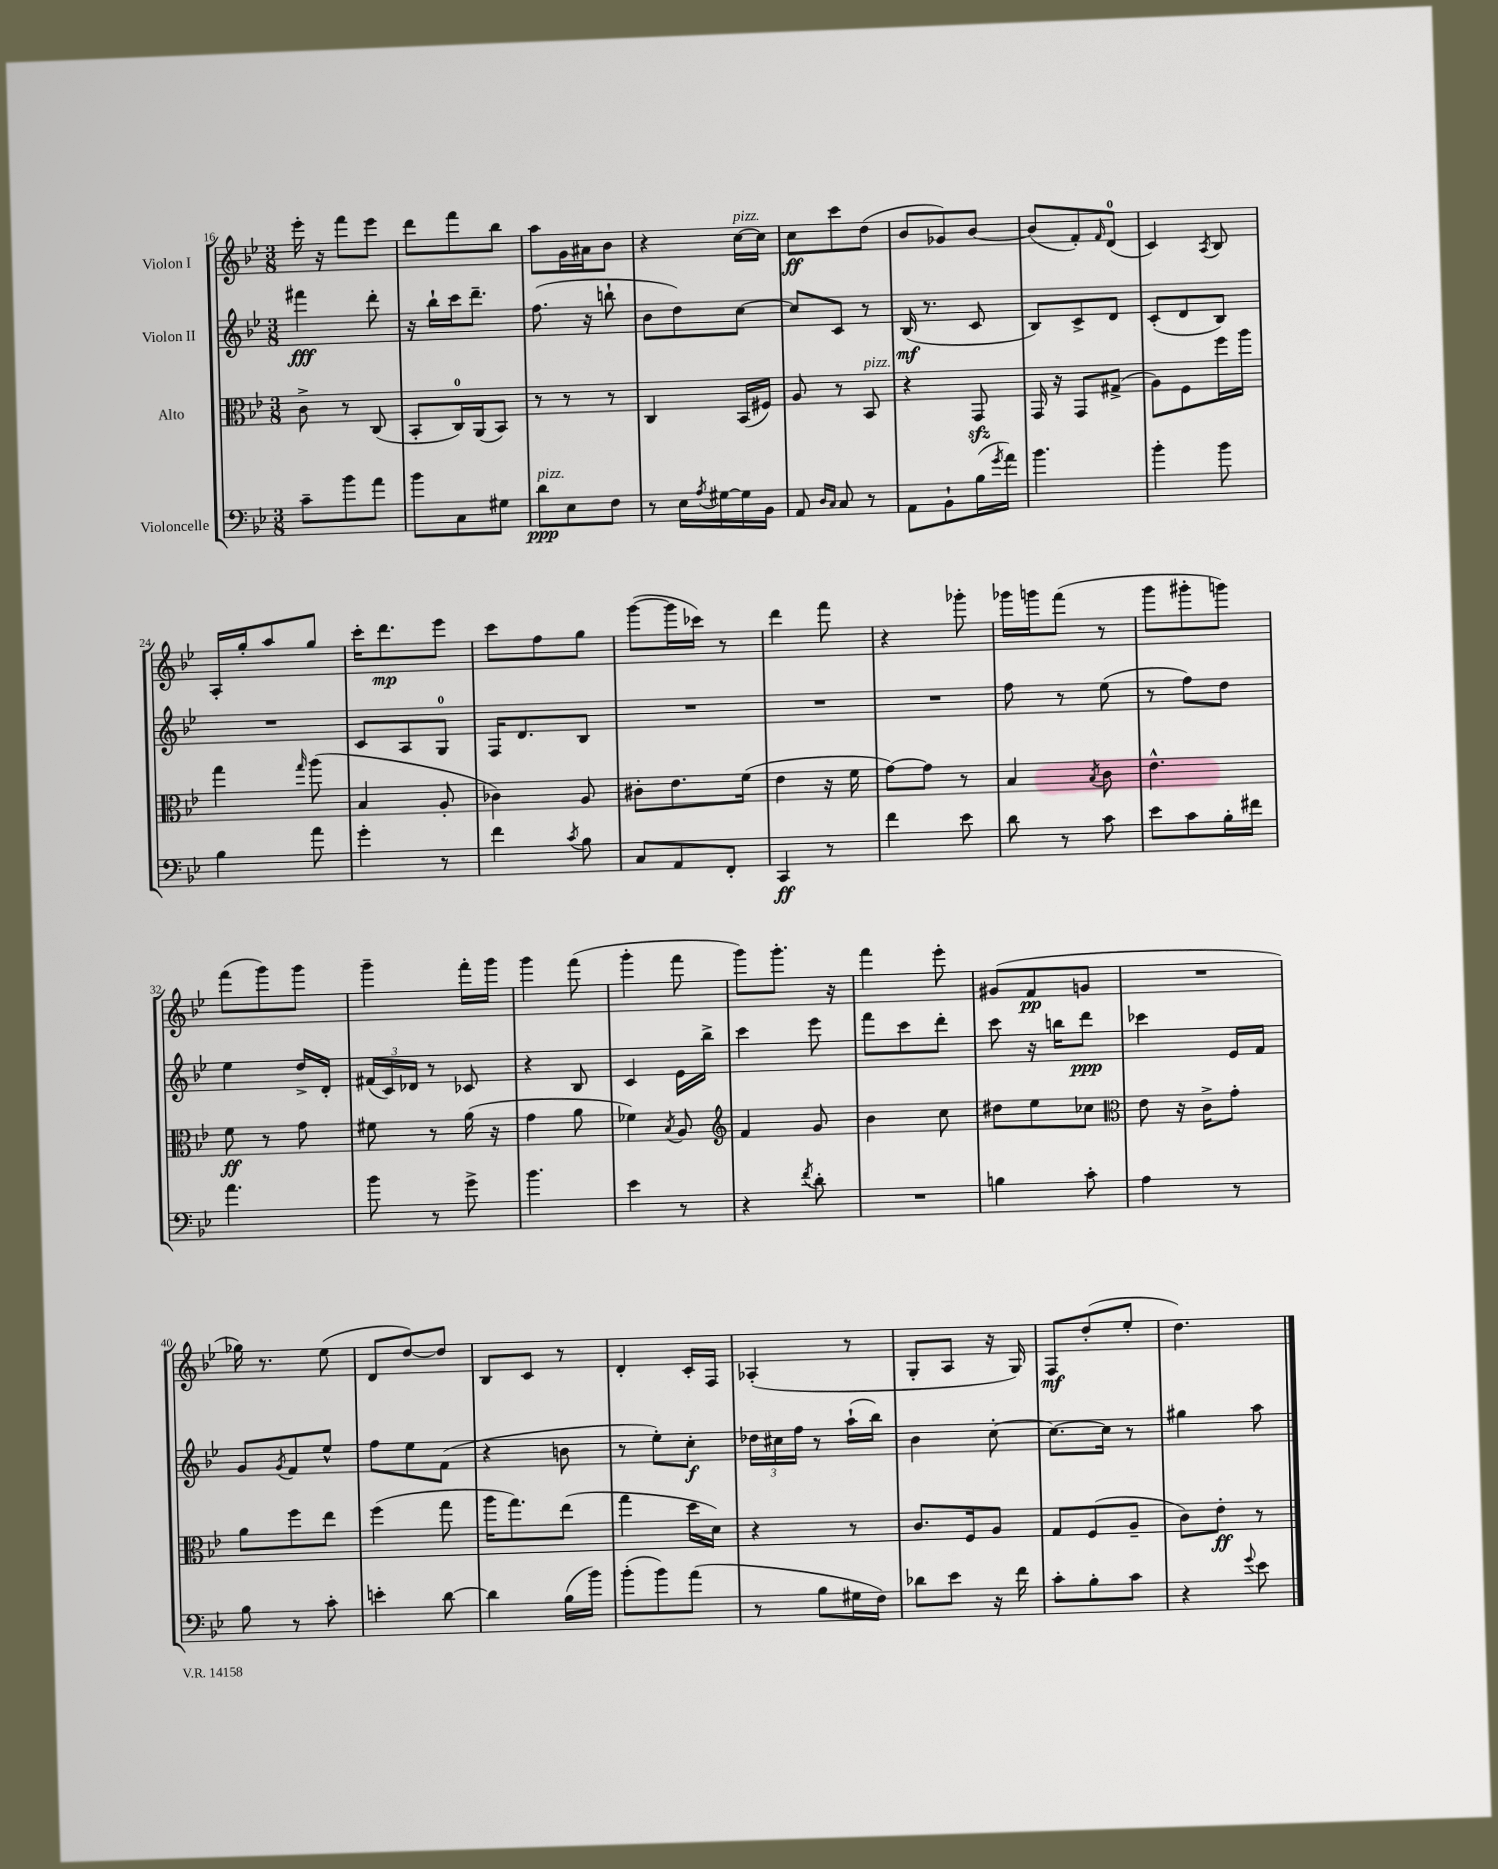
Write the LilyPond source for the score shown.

<<
\new StaffGroup <<
\new Staff = "s0" \with { instrumentName = "Violon I" } {
    \clef treble \key bes \major \numericTimeSignature \time 3/8
    ees'''16-. r16 f'''8 ees'''8 |
    d'''8 f'''8 bes''8 |
    a''8 g'16 ais'16 bes'8 |
    r4 c''16~^\markup { \italic "pizz." } c''16 |
    c''8\ff c'''8 d''8( |
    bes'8 ges'8) bes'8~ |
    bes'8( f'8-.) \grace { f'16 } d'8-0( |
    c'4) \acciaccatura { a8 } bes8 |
    a16-. g''16-. a''8 g''8 |
    c'''16-. d'''8.\mp ees'''8 |
    c'''8 f''8 g''8 |
    g'''8~( g'''16 ces'''16) r8 |
    d'''4 f'''8 |
    r4 ges'''8-. |
    ges'''16 g'''16 f'''8( r8 |
    g'''8 gis'''8-. g'''8) |
    f'''8( g'''8) g'''8 |
    g'''4-- f'''16-. g'''16 |
    g'''4 f'''8( |
    g'''4-. f'''8 |
    g'''8) g'''8.-. r16 |
    f'''4 ees'''8-. |
    gis'8( f'8\pp g'8 |
    R4. |
    ges''16) r8. ees''8( |
    d'8 d''8~) d''8 |
    bes8 c'8 r8 |
    d'4-. c'16-. f16 |
    aes4-.( r8 |
    g8-. a8 r16 g16) |
    f8\mf d''8-.( ees''8-. |
    d''4.) \bar "|." |
}
\new Staff = "s1" \with { instrumentName = "Violon II" } {
    \clef treble \key bes \major \numericTimeSignature \time 3/8
    fis'''4\fff d'''8-. |
    r16 bes''16-! c'''16 d'''8.-- |
    f''8.( r16 b''8-! |
    bes'8 d''8) c''8~ |
    c''8 c'8 r8 |
    bes16\mf( r8. c'8 |
    bes8) c'8-> d'8 |
    c'8-.( d'8 bes8) |
    R4. |
    c'8 a8 g8-0 |
    f16 d'8. bes8 |
    R4. |
    R4. |
    R4. |
    f''8 r8 ees''8( |
    r8 f''8) d''8 |
    ees''4 d''16-> d'16-. |
    \tuplet 3/2 { fis'16( c'16) des'16 } r8 ces'8 |
    r4 bes8 |
    c'4 ees'16 bes''16-> |
    c'''4 ees'''8 |
    f'''8 c'''8 d'''8-. |
    c'''8 r16 b''16 d'''8\ppp |
    ces'''4 ees'16 f'16 |
    g'8 \acciaccatura { g'8 } f'8 ees''8-^ |
    f''8 ees''8 f'8( |
    r4 b'8 |
    r8 ees''8-.) c''8-.\f |
    \tuplet 3/2 { des''16 cis''16 f''16 } r8 a''16-!( bes''16) |
    bes'4 c''8~-. |
    c''8.~ c''16 r8 |
    gis''4 a''8 \bar "|." |
}
\new Staff = "s2" \with { instrumentName = "Alto" } {
    \clef alto \key bes \major \numericTimeSignature \time 3/8
    c'8-> r8 c8( |
    bes,8-. c16-0) a,16( bes,8) |
    r8 r8 r8 |
    c4 bes,16( fis16) |
    a8 r8 bes,8^\markup { \italic "pizz." } |
    r4 g,8\sfz |
    g,16 r16 g,8 gis8->( |
    a8) f8 f''16 a''16 |
    g''4 \grace { g''16 } a''8( |
    bes4 a8-. |
    ces'4) a8 |
    cis'8-. ees'8. f'16( |
    ees'4 r16 f'16 |
    g'8~) g'8 r8 |
    bes4 \acciaccatura { bes8 } c'8 |
    ees'4.-^ |
    f'8\ff r8 g'8 |
    fis'8 r8 a'16( r16 |
    g'4 a'8 |
    fes'4) \acciaccatura { bes8 } a8 |
    \clef treble f'4 g'8 |
    bes'4 c''8 |
    dis''8 ees''8 ces''8 |
    \clef alto ees'8 r16 c'16-> g'8-. |
    a'8 f''8 ees''8 |
    f''4( g''8 |
    a''16 g''8.) ees''8( |
    g''4 d''16 d'16) |
    r4 r8 |
    c'8. f16 a8 |
    g8 f8( a8-- |
    c'8) ees'8-.\ff r8 \bar "|." |
}
\new Staff = "s3" \with { instrumentName = "Violoncelle" } {
    \clef bass \key bes \major \numericTimeSignature \time 3/8
    c'8-- bes'8 a'8 |
    bes'8 c8 gis8 |
    d'8\ppp^\markup { \italic "pizz." } ees8 f8 |
    r8 ees16 \acciaccatura { a8 } gis16~ gis16 bes,16 |
    a,8 \grace { d16 c16 } c8 r8 |
    a,8 bes,8-! bes16( \acciaccatura { g'8 } a'16) |
    bes'4. |
    bes'4-. bes'8 |
    bes4 a'8 |
    g'4-. r8 |
    f'4 \acciaccatura { c'8 } bes8 |
    c8 a,8 f,8-. |
    c,4\ff r8 |
    f'4 ees'8 |
    d'8 r8 c'8 |
    ees'8 c'8 bes16-. fis'16 |
    a'4. |
    bes'8 r8 g'8-> |
    bes'4. |
    ees'4 r8 |
    r4 \acciaccatura { f'8 } d'8-. |
    R4. |
    b4 c'8-. |
    a4 r8 |
    bes8 r8 c'8-. |
    e'4-. d'8~ |
    d'4 bes16( bes'16) |
    bes'8-.( bes'8) a'8( |
    r8 bes8 gis16 f16) |
    des'8 ees'8 r16 f'16 |
    c'8-. bes8-. c'8 |
    r4 \appoggiatura { g'8 } ees'8 \bar "|." |
}
>>
>>
\layout { \context { \Score currentBarNumber = #16 } }
